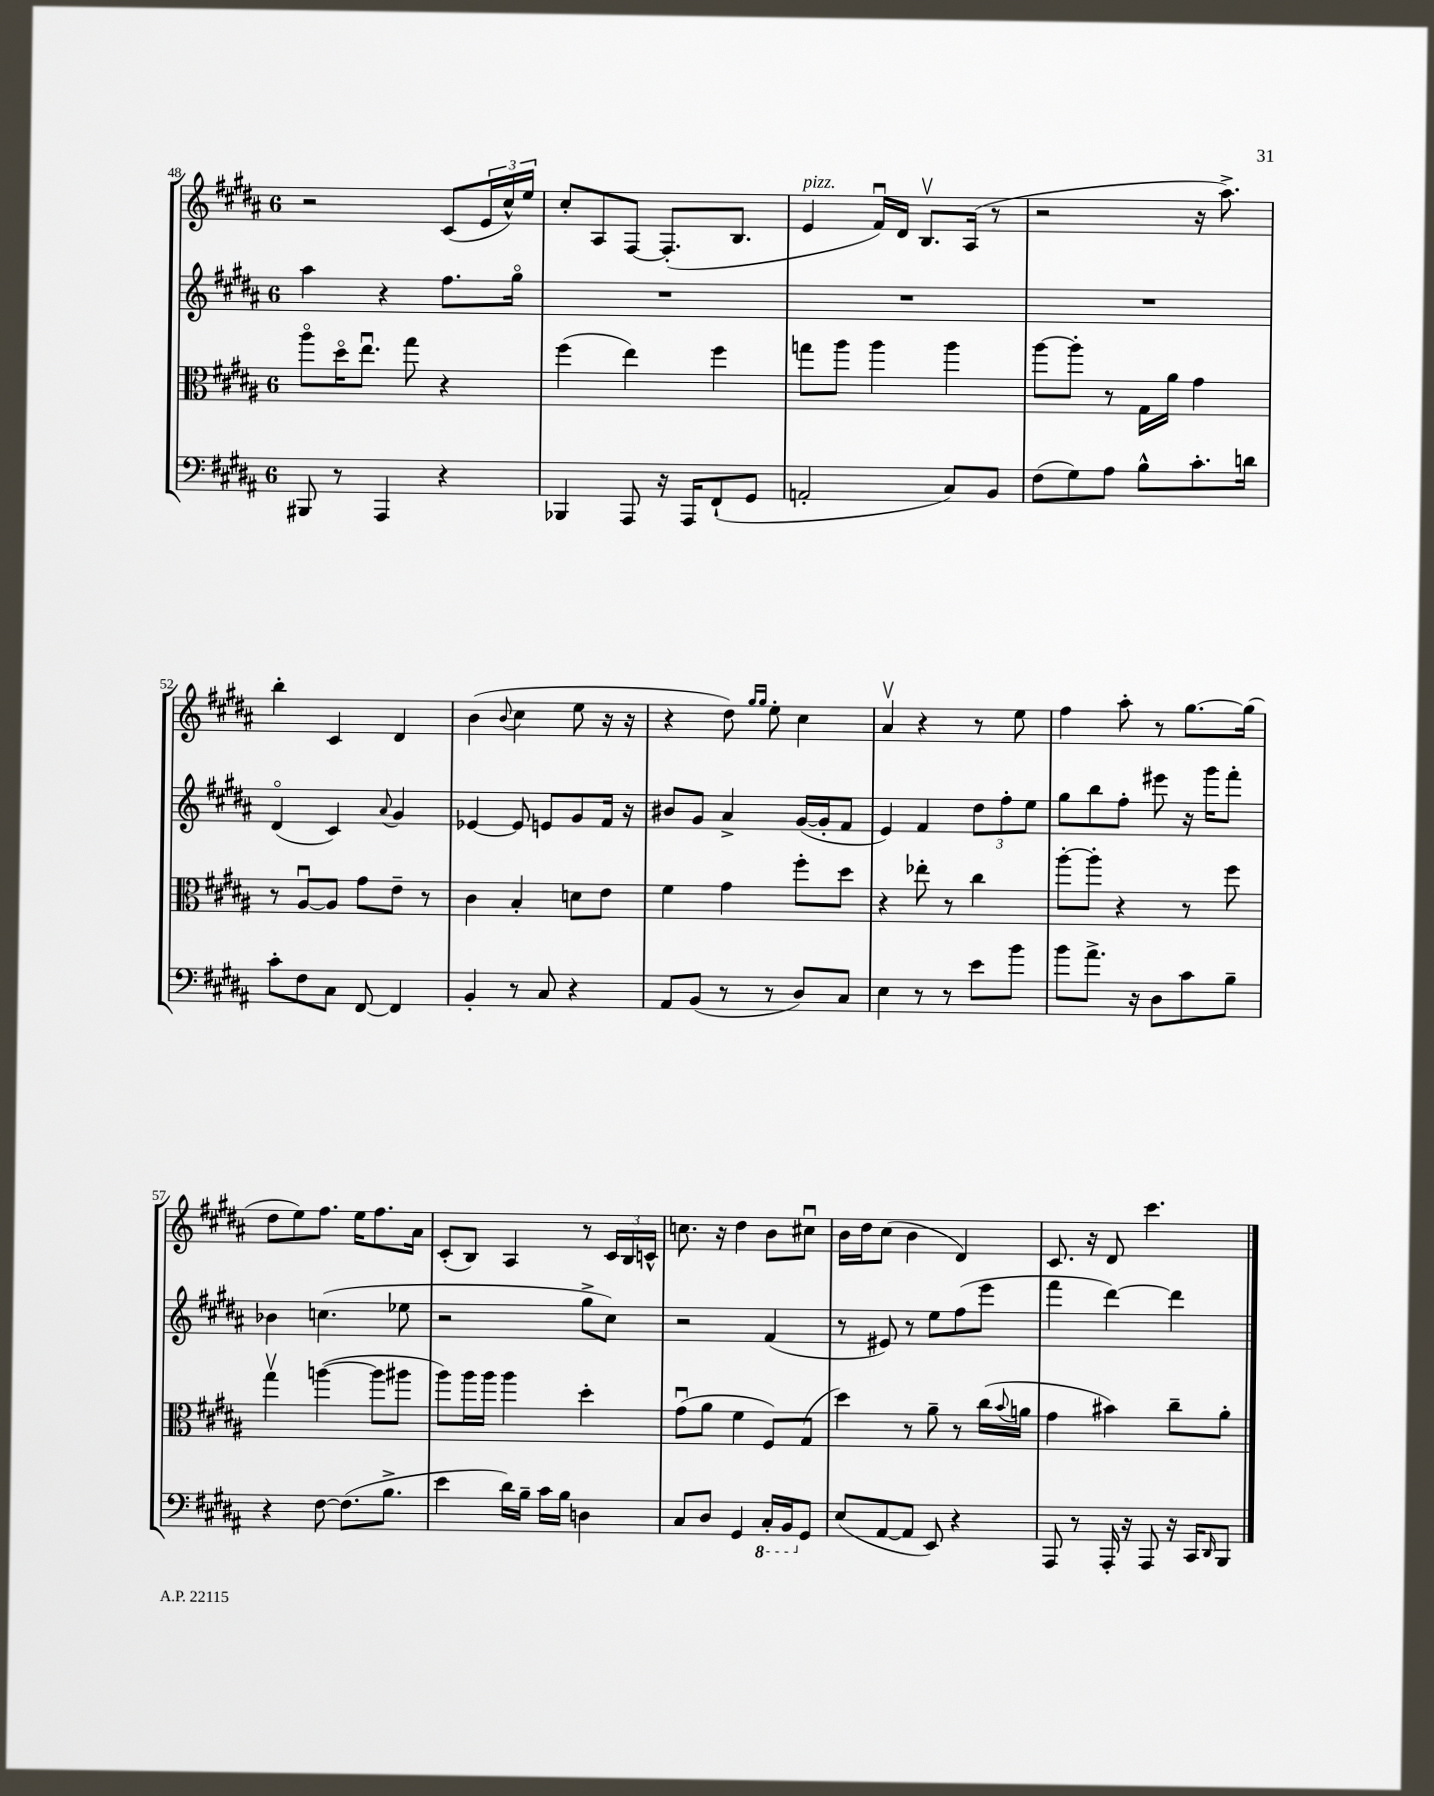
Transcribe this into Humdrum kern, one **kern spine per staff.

**kern	**kern	**kern	**kern
*staff4	*staff3	*staff2	*staff1
*clefF4	*clefC3	*clefG2	*clefG2
*k[f#c#g#d#a#]	*k[f#c#g#d#a#]	*k[f#c#g#d#a#]	*k[f#c#g#d#a#]
*M6/8	*M6/8	*M6/8	*M6/8
8BBB#	8aa#o	4aa#	2r
8r	16dd#o	.	.
.	8.eeu	.	.
4AAA#	.	4r	.
.	8gg#	.	.
4r	4r	8.ff#	(8c#
.	.	.	24e
.	.	.	24cc#^^)
.	.	16gg#o	.
.	.	.	24ee
=	=	=	=
4BBB-	(4ff#	2.r	8cc#'
.	.	.	8A#
8AAA#	4ee)	.	[8F#
16r	.	.	(8.F#']
16AAA#	.	.	.
(8FF#`	4ff#	.	.
.	.	.	8.B
8GG#	.	.	.
=	=	=	=
2AA'	8gg	2.r	4e
.	8aa#	.	.
.	4aa#	.	16f#u)
.	.	.	16d#
.	.	.	8.Bv
8C#)	4aa#	.	.
.	.	.	(16A#
8BB	.	.	8r
=	=	=	=
(8F#	[8aa#	2.r	2r
8G#)	8aa#']	.	.
8A#	8r	.	.
8B^^	16G#	.	.
.	16a#	.	.
8.c#'	4g#	.	16r
.	.	.	8.aa#^)
16d	.	.	.
=	=	=	=
8c#'	8r	(4d#o	4bb'
8F#	[8A#u	.	.
8C#	8A#]	4c#)	4c#
[8FF#	8g#	.	.
.	.	8qqa#	.
4FF#]	8e~	4g#	4d#
.	8r	.	.
=	=	=	=
4BB'	4c#	[4e-	(4b
.	.	.	8qqb
8r	4B'	8e-]	4cc#
8C#	.	8e	.
4r	8d	8g#	8ee
.	8e	16f#	16r
.	.	16r	16r
=	=	=	=
8AA#	4f#	8b#	4r
(8BB	.	8g#	.
8r	4g#	4a#^	8dd#)
.	.	.	16qqgg#
.	.	.	16qqgg#
8r	.	.	8ee'
8D#)	8ff#'	([16g#	4cc#
.	.	16g#']	.
8C#	8dd#	8f#	.
=	=	=	=
4E	4r	4e)	4a#v
8r	8ee-'	4f#	4r
8r	8r	.	.
8e	4cc#	12dd#	8r
.	.	12ff#'	.
8b	.	.	8ee
.	.	12ee	.
=	=	=	=
8b	[8aa#'	8gg#	4ff#
8.a#^	8aa#']	8bb	.
.	4r	8ff#'	8aa#'
16r	.	.	.
8D#	.	8eee#	8r
8c#	8r	16r	[8.gg#
.	.	16ggg#	.
8B~	8ff#	8fff#'	.
.	.	.	(16gg#]
=	=	=	=
4r	4gg#v	4b-	8dd#
.	.	.	8ee)
[8F#	([4aa	(4.cc	8.ff#
(8.F#]	.	.	.
.	.	.	16ee
.	8aa]	.	8.ff#
8.B^	.	.	.
.	8aa#	8ee-	.
.	.	.	16a#
=	=	=	=
4e	8aa#)	2r	(8c#'
.	16aa#	.	8B)
.	16aa#	.	.
16d#)	4aa#	.	4A#
16B~	.	.	.
16c#	.	.	.
16B	.	.	.
4D	4dd#'	8gg#^	8r
.	.	8cc#)	24c#
.	.	.	24B
.	.	.	24c^^
=	=	=	=
8C#	(8g#u	2r	8.cc
8D#	8a#	.	.
.	.	.	16r
4GG#	4f#	.	4dd#
16CC#'	8F#)	(4f#	8b
16BBB	.	.	.
8GG#	(8G#	.	8cc#u
=	=	=	=
(8E	4dd#)	8r	16b
.	.	.	16dd#
[8AA#	.	8e#)	(8cc#
8AA#]	8r	8r	4b
8EE)	8a#~	8ee	.
4r	8r	(8ff#	4d#)
.	(16cc#	8eee	.
.	8qqb	.	.
.	16a	.	.
=	=	=	=
8AAA#	4g#	4fff#	8.c#
8r	.	.	.
.	.	.	16r
16AAA#'	4b#)	[4ddd#)	8d#
16r	.	.	.
8AAA#	.	.	4.ccc#
16r	8cc#~	4ddd#]	.
16CC#	.	.	.
16qqDD#	.	.	.
8BBB	8a#'	.	.
==	==	==	==
*-	*-	*-	*-
